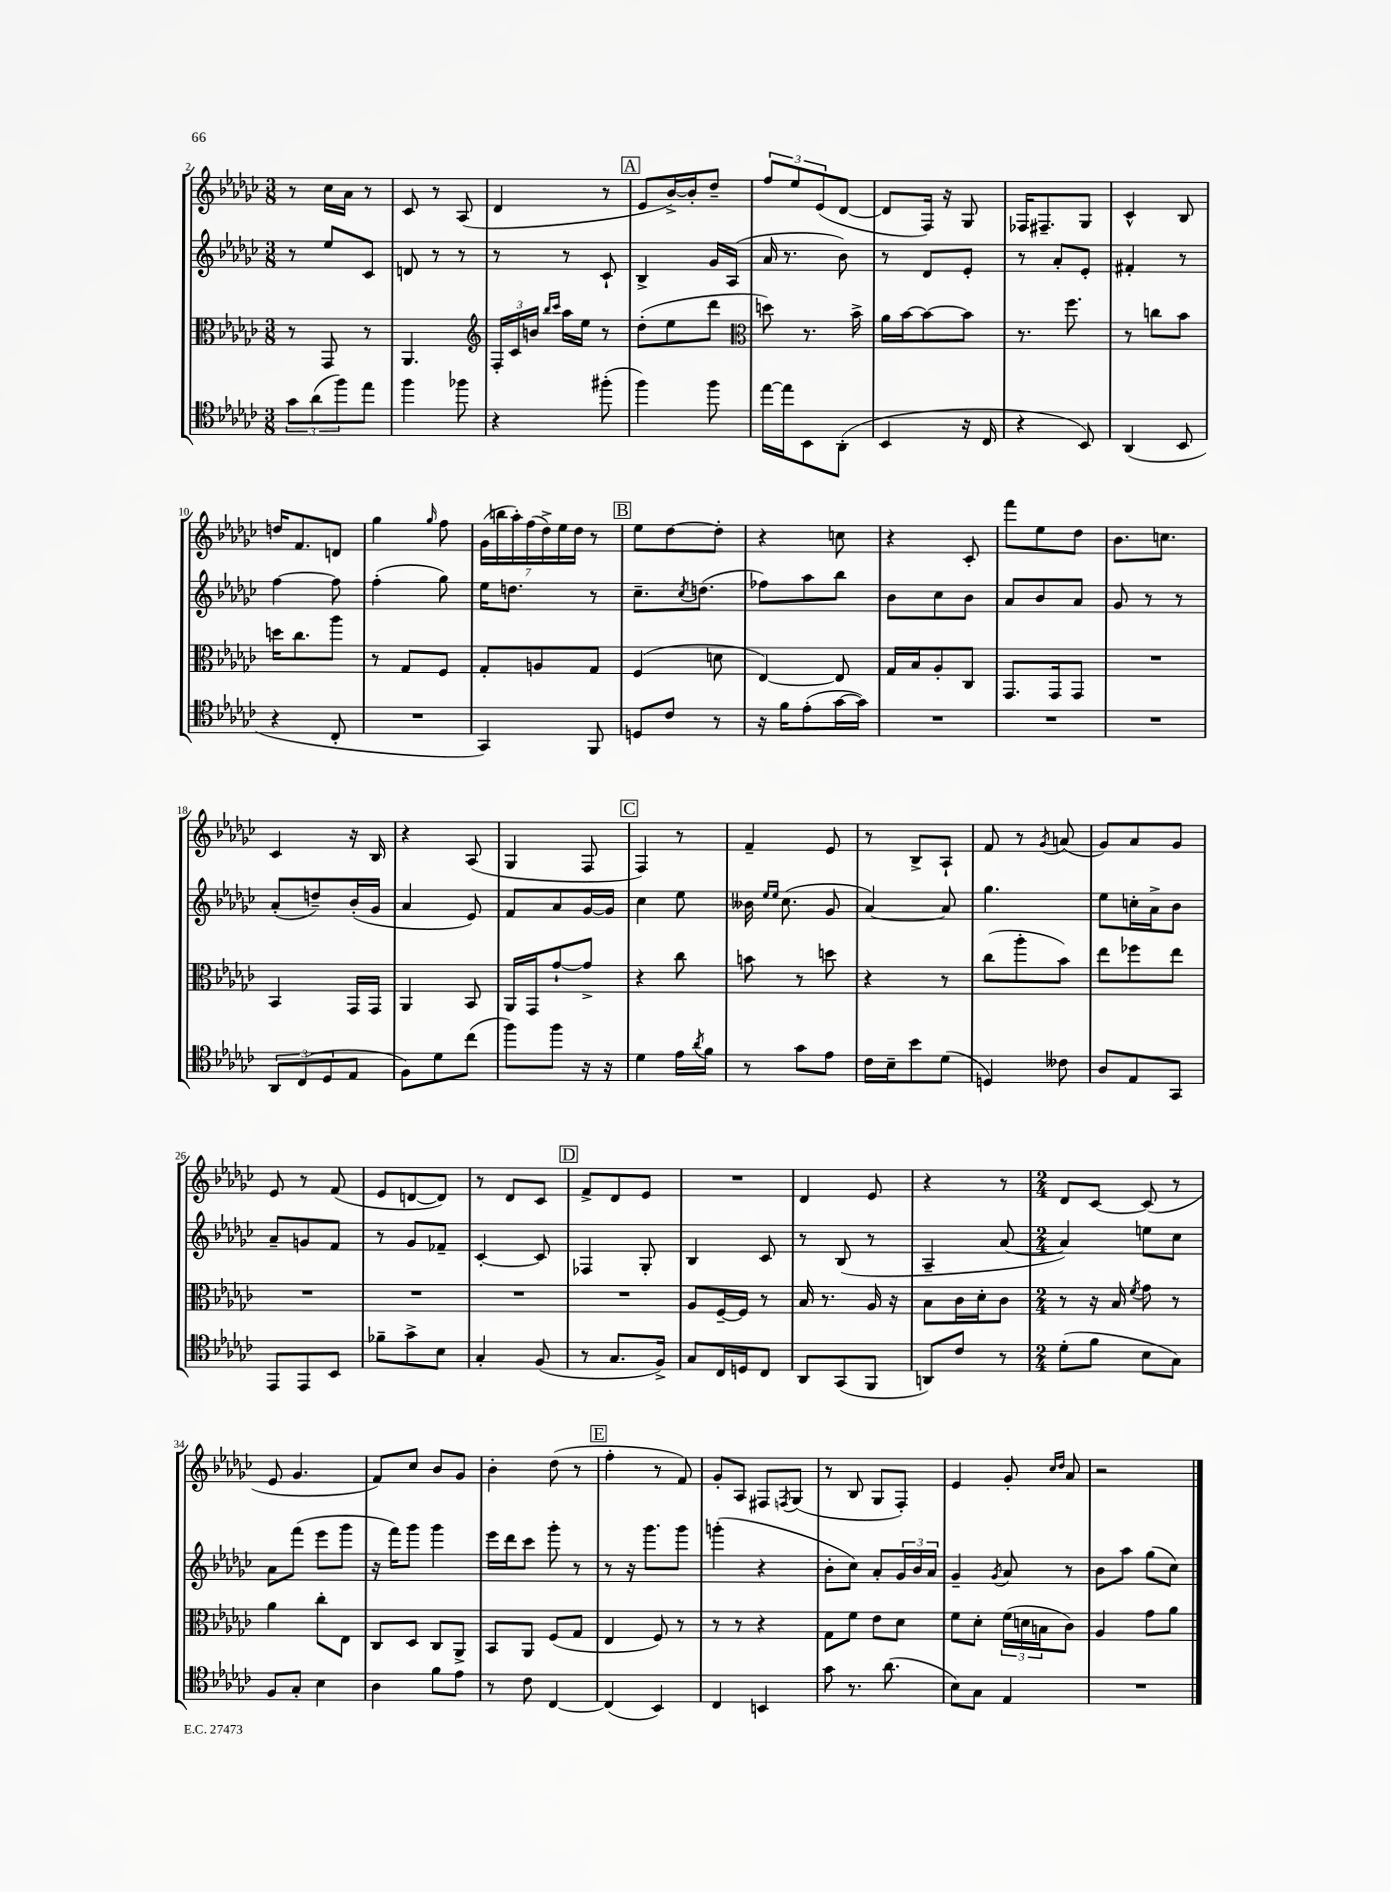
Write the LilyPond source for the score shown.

<<
\new StaffGroup <<
\new Staff = "s0" {
    \clef treble \key ges \major \numericTimeSignature \time 3/8
    r8 ces''16 aes'16 r8 |
    ces'8 r8 aes8( |
    des'4 r8 |
    \mark \markup { \box "A" } ees'8 bes'16~->) bes'16-. des''8-- |
    \tuplet 3/2 { f''8 ees''8 ees'8( } des'8~ |
    des'8 f16) r16 ges8 |
    fes16 fis8.-- ges8 |
    ces'4-^ bes8 |
    d''16 f'8. d'8 |
    ges''4 \grace { ges''16 } f''8 |
    \tuplet 7/4 { ges'16( b''16 aes''16-.) f''16( des''16->) ees''16 des''16 } r8 |
    \mark \markup { \box "B" } ees''8 des''8~ des''8-. |
    r4 c''8 |
    r4 ces'8-. |
    f'''8 ees''8 des''8 |
    bes'8. c''8. |
    ces'4 r16 bes16 |
    r4 aes8( |
    ges4 f8 |
    \mark \markup { \box "C" } f4) r8 |
    f'4-- ees'8 |
    r8 bes8-> aes8-! |
    f'8 r8 \acciaccatura { ges'8 } a'8( |
    ges'8) aes'8 ges'8 |
    ees'8 r8 f'8( |
    ees'8 d'8~ d'8) |
    r8 des'8 ces'8 |
    \mark \markup { \box "D" } f'8-> des'8 ees'8 |
    R4. |
    des'4 ees'8 |
    r4 r8 |
    \numericTimeSignature \time 2/4 des'8 ces'8~ ces'8( r8 |
    ees'8 ges'4. |
    f'8) ces''8 bes'8 ges'8 |
    bes'4-. des''8( r8 |
    \mark \markup { \box "E" } f''4-. r8 f'8) |
    ges'8-. aes8 fis8 \acciaccatura { f8 } ges8( |
    r8 bes8 ges8 f8-.) |
    ees'4 ges'8-. \grace { ces''16 des''16 } aes'8 |
    r2 \bar "|." |
}
\new Staff = "s1" {
    \clef treble \key ges \major \numericTimeSignature \time 3/8
    r8 ees''8 ces'8 |
    d'8 r8 r8 |
    r8 r8 ces'8-! |
    \mark \markup { \box "A" } bes4-> ges'16 aes16( |
    aes'16 r8. bes'8) |
    r8 des'8 ees'8-. |
    r8 aes'8-. ees'8-. |
    fis'4-. r8 |
    f''4~ f''8 |
    f''4-.( ges''8) |
    ees''16 d''8. r8 |
    \mark \markup { \box "B" } ces''8.-- \acciaccatura { ces''8 } d''8.( |
    fes''8) aes''8 bes''8 |
    bes'8 ces''8 bes'8 |
    aes'8 bes'8 aes'8 |
    ges'8 r8 r8 |
    aes'8-.( d''8--) bes'16-.( ges'16 |
    aes'4 ees'8) |
    f'8 aes'8 ges'16~ ges'16 |
    \mark \markup { \box "C" } ces''4 ees''8 |
    beses'16 \grace { ees''16 ees''16 } ces''8.( ges'8 |
    aes'4~) aes'8 |
    ges''4. |
    ees''8 c''16-. aes'16-> bes'8 |
    aes'8-- g'8 f'8 |
    r8 ges'8 fes'8-- |
    ces'4~-. ces'8 |
    \mark \markup { \box "D" } fes4 ges8-. |
    bes4 ces'8 |
    r8 bes8( r8 |
    aes4-- aes'8~ |
    \numericTimeSignature \time 2/4 aes'4) e''8 ces''8 |
    aes'8 f'''8( ees'''8 ges'''8 |
    r16 f'''16) ges'''8 ges'''4 |
    ees'''16 des'''16 ces'''8 ges'''8-. r8 |
    \mark \markup { \box "E" } r8 r16 ges'''8. ges'''8 |
    g'''4-.( r4 |
    bes'8-. ces''8) aes'8-. \tuplet 3/2 { ges'16 bes'16 aes'16 } |
    ges'4-- \acciaccatura { ges'8 } aes'8 r8 |
    bes'8 aes''8 ges''8( ces''8) \bar "|." |
}
\new Staff = "s2" {
    \clef alto \key ges \major \numericTimeSignature \time 3/8
    r8 ges,8 r8 |
    aes,4. |
    \clef treble \tuplet 3/2 { f16-. ces'16 b'16 } \grace { bes''16 ces'''16 } aes''16 ees''16 r8 |
    \mark \markup { \box "A" } des''8-.( ees''8 des'''8 |
    \clef alto d''8) r8. bes'16-> |
    aes'16 bes'16~ bes'8~ bes'8 |
    r8. f''8. |
    r8 c''8 bes'8 |
    d''16 ces''8. aes''8 |
    r8 ges8 f8 |
    ges8-. a8 ges8 |
    \mark \markup { \box "B" } f4( d'8 |
    ees4~) ees8 |
    ges16 bes16 aes8-. ces8 |
    ges,8. ges,16 ges,8 |
    R4. |
    bes,4 ges,16 ges,16 |
    aes,4 bes,8 |
    aes,16 ges,16 ges'8~-! ges'8-> |
    \mark \markup { \box "C" } r4 ces''8 |
    b'8 r8 d''8 |
    r4 r8 |
    ces''8( aes''8-. bes'8) |
    ees''8 fes''8 ees''8 |
    R4. |
    R4. |
    R4. |
    \mark \markup { \box "D" } R4. |
    aes8 f16~-- f16 r8 |
    bes16 r8. aes16 r16 |
    bes8 ces'16 des'16-. ces'8 |
    \numericTimeSignature \time 2/4 r8 r16 bes16 \acciaccatura { f'8 } ges'8 r8 |
    aes'4 ces''8-. ees8 |
    ces8 des8 ces8 aes,8-> |
    bes,8 aes,8 f8( ges8 |
    \mark \markup { \box "E" } ees4 f8) r8 |
    r8 r8 r4 |
    ges8 f'8 ees'8 des'8 |
    f'8 des'8-. \tuplet 3/2 { f'16( d'16 b16 } ces'8) |
    aes4 ges'8 aes'8 \bar "|." |
}
\new Staff = "s3" {
    \clef tenor \key ges \major \numericTimeSignature \time 3/8
    \tuplet 3/2 { ges'8 aes'8( f''8) } ees''8 |
    f''4 fes''8 |
    r4 fis''8-.( |
    \mark \markup { \box "A" } f''4) f''8 |
    ees''16~ ees''16 bes,8 aes,8-.( |
    bes,4 r16 ces16 |
    r4 bes,8) |
    aes,4( bes,8 |
    r4 ces8-. |
    R4. |
    ges,4) f,8 |
    \mark \markup { \box "B" } d8 ces'8 r8 |
    r16 f'16 ees'8-.( ges'16~ ges'16) |
    R4. |
    R4. |
    R4. |
    \tuplet 3/2 { aes,8 ces8( des8 } ees8 |
    f8) des'8 ces''8( |
    f''8) f''8 r16 r16 |
    \mark \markup { \box "C" } des'4 ees'16 \acciaccatura { aes'8 } f'16 |
    r8 ges'8 ees'8 |
    ces'16 bes16-- bes'8 des'8( |
    d4) ceses'8 |
    aes8 ees8 ges,8 |
    ees,8 ees,8 bes,8 |
    fes'8-- ges'8-> bes8 |
    ges4-. f8( |
    \mark \markup { \box "D" } r8 ges8. f16->) |
    ges8 ces16 d16 ces8 |
    aes,8 ges,8( f,8 |
    a,8) ces'8 r8 |
    \numericTimeSignature \time 2/4 des'8-.( f'8 bes8 ges8) |
    f8 ges8-. bes4 |
    aes4 f'8 ees'8 |
    r8 ces'8 ces4~ |
    \mark \markup { \box "E" } ces4( bes,4) |
    ces4 b,4 |
    ges'8 r8. aes'8.( |
    bes8) ges8 ees4 |
    R2 \bar "|." |
}
>>
>>
\layout { \context { \Score currentBarNumber = #2 } }
